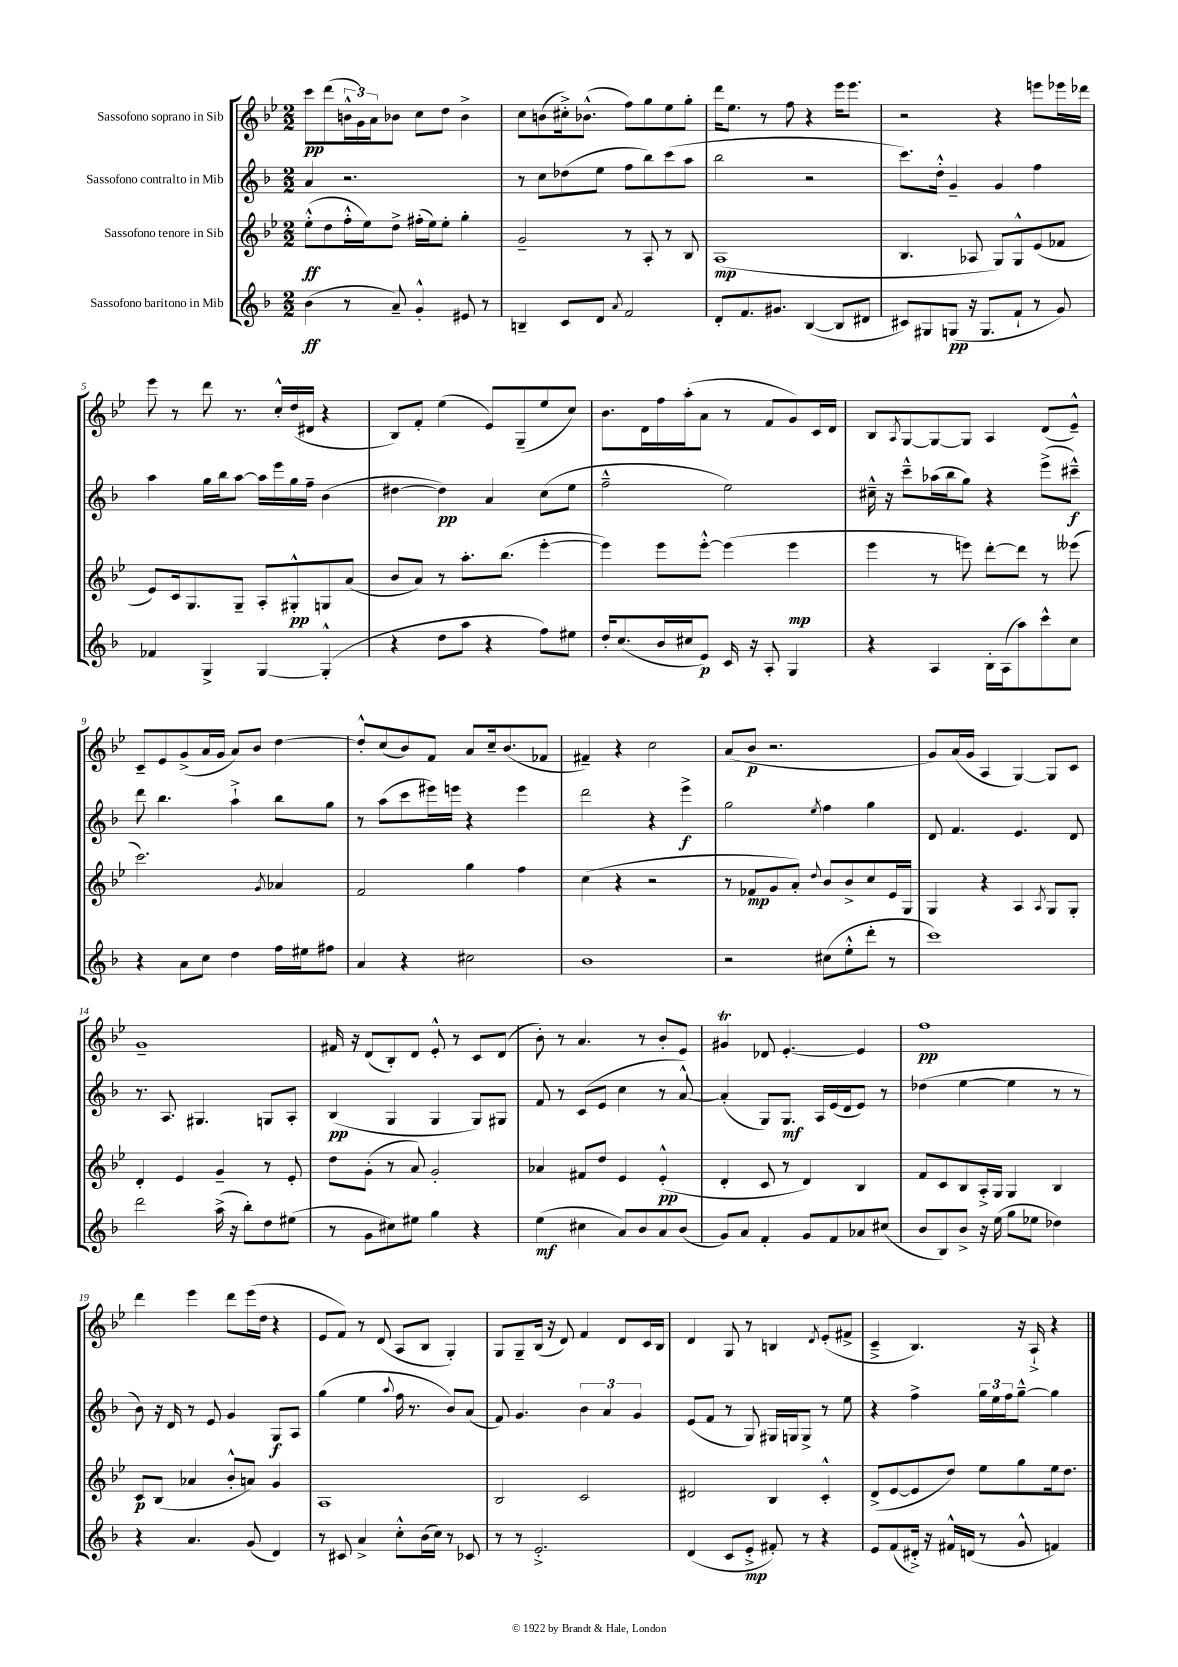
<<
\new StaffGroup <<
\new Staff = "s0" \with { instrumentName = "Sassofono soprano in Sib" } {
    \clef treble \key bes \major \numericTimeSignature \time 2/2
    c'''8\pp d'''8( \tuplet 3/2 { b'16-^ g'16) a'16 } bes'8 c''8 d''8 bes'4-> |
    c''8 b'8( cis''16-.->) bes'8.-^( f''8) g''8 ees''8 g''8-. |
    d'''16 ees''8. r8 f''8 r4 ees'''16 ees'''8. |
    r2 r4 e'''8 ees'''16 des'''16 |
    ees'''8 r8 d'''8 r8. c''16-.-^ d''16( dis'16 r4 |
    bes8) f'8-. ees''4( ees'8) g8--( ees''8 c''8) |
    bes'8. d'16 f''16 a''16-.( a'8 r8 f'8 g'8) c'16 d'16 |
    bes8 \acciaccatura { a8 } g8~ g8~ g8 a4 d'8( ees'8---^) |
    c'8-- ees'8 g'8->( a'16 g'16 a'8) bes'8 d''4~ |
    d''8-.-^ c''8( bes'8) f'8 a'8 c''16-- bes'8.( fes'8 |
    fis'4--) r4 c''2 |
    a'8( bes'8\p r2. |
    g'8) a'16( g'16 a4 g4~) g8 c'8 |
    g'1-- |
    fis'16 r16 d'8( bes8-.) d'8 ees'8-.-^ r8 c'8 d'8( |
    bes'8-.) r8 a'4. r8 bes'8-. ees'8 |
    gis'4\trill des'8 ees'4.~-. ees'4 |
    f''1\pp |
    d'''4 ees'''4 d'''8 ees'''16( d''16 r4 |
    ees'8 f'8) r8 d'8( a8 bes8 g4-.) |
    g8 g8-- bes16( r16 d'8) f'4 d'8 c'16 bes16 |
    d'4 g8 r8 b4 \acciaccatura { d'8 } ees'8-.( fis'8-> |
    c'4---> bes4.) r16 a16-!-> r4 \bar "|." |
}
\new Staff = "s1" \with { instrumentName = "Sassofono contralto in Mib" } {
    \clef treble \key f \major \numericTimeSignature \time 2/2
    a'4 r2. |
    r8 c''8 des''8( e''8 f''8 bes''8) c'''8( a''8 |
    bes''2 r2 |
    c'''8.) d''16-.-^ g'4-- g'4 f''4 |
    a''4 g''16 bes''16 a''8~ a''16 e'''16 g''16 f''16-- bes'4( |
    dis''4~ dis''4\pp) a'4 c''8( e''8 |
    f''2---^ e''2) |
    cis''16---^ r16 c'''8---^ aes''16( bes''16 g''8) r4 e'''8->( cis'''8---^\f) |
    d'''8 bes''4. a''4-!-> bes''8 g''8 |
    r8 a''8( c'''8 eis'''16) e'''16 r4 e'''4 |
    d'''2 r4 e'''4->\f |
    g''2 \acciaccatura { e''8 } f''4 g''4 |
    d'8 f'4. e'4. d'8 |
    r8. a8. gis4. g8 a8-. |
    bes4\pp( g4 g4 g8) gis8 |
    f'8 r8 c'8( e'8 c''4 r8 a'8~-^) |
    a'4-.( g8) g8.\mf a16 e'16( d'16 e'8) r8 |
    des''4( e''4~ e''4 r8 r8 |
    bes'8) r16 d'16 r8 e'8 g'4 g8\f a8 |
    g''4( e''4 \appoggiatura { a''8 } f''16 r8. bes'8) a'8( |
    f'8) g'4. \tuplet 3/2 { bes'4 a'4 g'4 } |
    e'8( f'8 r8 g8) gis16 g16 g8-> r8 e''8 |
    r4 f''4-> \tuplet 3/2 { g''16 e''16 f''16 } g''8~---^ g''4 \bar "|." |
}
\new Staff = "s2" \with { instrumentName = "Sassofono tenore in Sib" } {
    \clef treble \key bes \major \numericTimeSignature \time 2/2
    ees''8-.-^\ff( d''8 f''16-.-^ ees''16) d''8-> fis''16-.( ees''16) ees''8-. g''4-. |
    g'2-- r8 a8-. r8 bes8 |
    a1\mp( |
    bes4. aes8 g8) g8-^ ees'8( fes'8 |
    ees'8) c'16 g8. g8-- a8-. gis8-.-^\pp g8 a'8( |
    bes'8 a'8) r8 a''8.-. bes''8.( ees'''4~-. |
    ees'''4) ees'''8 ees'''8~-.-^ ees'''4( ees'''4\mp |
    ees'''4 r8 e'''8) d'''8~-. d'''8 r8 eeses'''8( |
    c'''2.) \acciaccatura { g'8 } aes'4 |
    f'2 g''4 f''4 |
    c''4( r4 r2 |
    r8 fes'8\mp g'8 a'8-.) \appoggiatura { d''8 } bes'8 bes'8-> c''8 ees'16 g16 |
    g4 r4 a4 \acciaccatura { a8 } g8 g8-. |
    d'4-. ees'4 g'4-- r8 ees'8-. |
    d''8 g'8-.( r8 a'8) g'2-. |
    aes'4 fis'8 d''8 ees'4 ees'4-.-^\pp( |
    d'4-. c'8 r8 d'4) bes4 |
    f'8 c'8 bes8 a16-.-> g16 g4 bes4 |
    c'8\p bes8( aes'4 bes'8-.-^ a'8) g'4 |
    a1 |
    bes2 c'2 |
    dis'2 bes4 c'4-.-^ |
    d'8->( ees'8~ ees'8 d''8) ees''8 g''8 ees''16 d''8. \bar "|." |
}
\new Staff = "s3" \with { instrumentName = "Sassofono baritono in Mib" } {
    \clef treble \key f \major \numericTimeSignature \time 2/2
    bes'4\ff( r8 a'8--) g'4-.-^ eis'8 r8 |
    b4-- c'8 d'8 \acciaccatura { a'8 } f'2 |
    d'8-. f'8. gis'8. bes4~( bes8 dis'8 |
    cis'8) gis8 g8\pp( r16 g8. f'8-! r8 g'8) |
    fes'4 g4-> g4~ g4-.-^( |
    r4 d''8 a''8 r4 f''8) eis''8 |
    d''16-. c''8.( bes'16 cis''16 e'8\p) c'16 r16 a8-. g4 |
    r4 a4 bes16-. a16( a''8) c'''8-^ c''8 |
    r4 a'8 c''8 d''4 f''16 eis''16 fis''8 |
    a'4 r4 cis''2 |
    bes'1 |
    r2 cis''8( e''8-.-^ d'''8-. r8 |
    c'''1) |
    d'''2 a''16->( r16 bes''8-.) d''8 eis''8( |
    r8 g'8 cis''8) eis''8 g''4 r4 |
    e''4\mf( cis''4 a'8) bes'8 a'8 bes'8( |
    g'8) a'8 f'4-. g'8 f'8 aes'8 cis''8( |
    bes'8 bes8) bes'8-> r16 e''16( g''8 ees''8 des''4) |
    r4 a'4. g'8( d'4) |
    r8 cis'8 a'4-> c''8-.-^ bes'16( c''16) r8 ces'8 |
    r8 r8 e'2.-.-> |
    d'4( c'8 e'8-.->\mp fis'8-.) r8 r4 |
    e'8 f'8( dis'16-.->) r16 fis'16-^ d'16( r8 g'8-^ f'4) \bar "|." |
}
>>
>>
